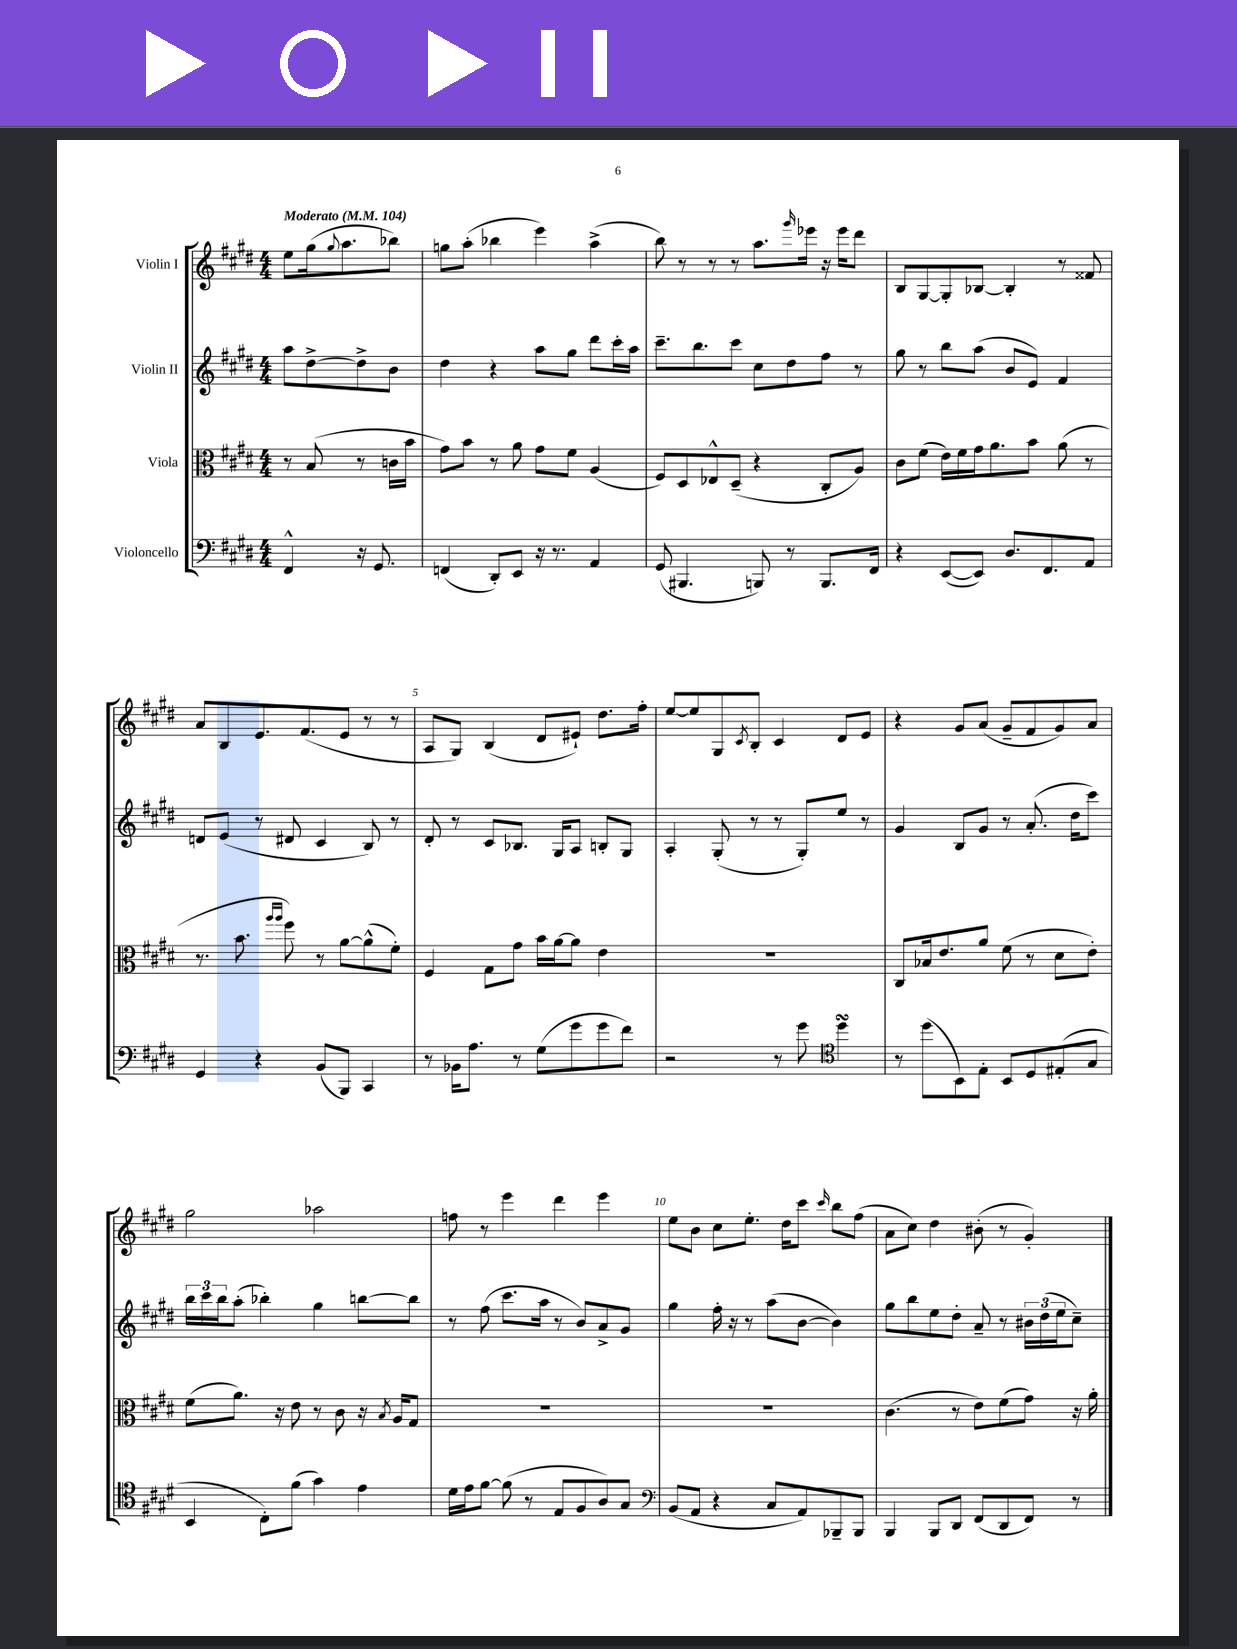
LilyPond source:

<<
\new StaffGroup <<
\new Staff = "s0" \with { instrumentName = "Violin I" } {
    \clef treble \key e \major \numericTimeSignature \time 4/4 \partial 2 \tempo "Moderato" 4 = 104
    e''8 gis''16( \appoggiatura { gis''8 } a''8. bes''8) |
    g''8 a''8-.( bes''4 e'''4) a''4->( |
    b''8) r8 r8 r8 a''8. \grace { gis'''16 } ees'''16 r16 ees'''16 dis'''8 |
    b8 gis8~ gis8-. bes8~ bes4-. r8 fisis'8 |
    a'8 b8 e'8. fis'8.( e'8 r8 r8 |
    a8 gis8) b4( dis'8 eis'8-!) dis''8. fis''16-. |
    e''8~ e''8 gis8 \acciaccatura { cis'8 } b8-. cis'4 dis'8 e'8 |
    r4 gis'8 a'8( gis'8-- fis'8 gis'8) a'8 |
    gis''2 aes''2 |
    f''8 r8 e'''4 dis'''4 e'''4 |
    e''8 b'8 cis''8 e''8.-. dis''16 cis'''8 \grace { cis'''16 } b''8 fis''8( |
    a'8 cis''8) dis''4 bis'8-.( r8 gis'4-.) \bar "|." |
}
\new Staff = "s1" \with { instrumentName = "Violin II" } {
    \clef treble \key e \major \numericTimeSignature \time 4/4 \partial 2
    a''8 dis''8~-> dis''8-> b'8 |
    dis''4 r4 a''8 gis''8 dis'''8 cis'''16-. a''16 |
    cis'''8.-- b''8. cis'''8 cis''8 dis''8 fis''8 r8 |
    gis''8 r8 b''8 a''8( b'8 e'8) fis'4 |
    d'8 e'8( r8 dis'8 cis'4 b8) r8 |
    dis'8-. r8 cis'8 bes8. gis16 a8 b8-. gis8 |
    a4-. gis8-.( r8 r8 gis8-.) e''8 r8 |
    gis'4 b8 gis'8 r8 a'8.-.( dis''16 cis'''8) |
    \tuplet 3/2 { b''16 cis'''16 b''16 } a''8-.( bes''4-.) gis''4 b''8~ b''8 |
    r8 fis''8( cis'''8. a''16 r8 b'8) a'8-> gis'8 |
    gis''4 fis''16-. r16 r8 a''8( b'8~ b'4) |
    gis''8 b''8 e''8 dis''8-. a'8-- r8 \tuplet 3/2 { bis'16 dis''16( e''16 } cis''8--) \bar "|." |
}
\new Staff = "s2" \with { instrumentName = "Viola" } {
    \clef alto \key e \major \numericTimeSignature \time 4/4 \partial 2
    r8 b8( r8 c'16 b'16 |
    gis'8) b'8 r8 a'8 gis'8 fis'8 a4( |
    fis8) dis8 ees8-^ dis8--( r4 cis8-. a8) |
    cis'8 fis'8( e'16) fis'16 gis'16 a'8. b'8 a'8( r8 |
    r8. b'8. \grace { a''16 a''16 } fis''8) r8 a'8~ a'8-^( fis'8-.) |
    fis4 gis8 gis'8 b'16 a'16~ a'8 e'4 |
    R1 |
    cis8 bes16 e'8. a'8 fis'8( r8 dis'8 e'8-.) |
    fis'8( a'8.) r16 e'8 r8 cis'8 r16 \acciaccatura { b8 } a16 gis8 |
    R1 |
    R1 |
    cis'4.( r8 e'8) fis'8( gis'8) r16 a'16-. \bar "|." |
}
\new Staff = "s3" \with { instrumentName = "Violoncello" } {
    \clef bass \key e \major \numericTimeSignature \time 4/4 \partial 2
    fis,4-^ r16 gis,8. |
    f,4( dis,8-.) e,8 r16 r8. a,4 |
    gis,8( bis,,4. b,,8) r8 b,,8. fis,16 |
    r4 e,8~( e,8) dis8. fis,8. a,8 |
    gis,4 r4 b,8( b,,8) cis,4 |
    r8 bes,16 a8. r8 gis8( gis'8 gis'8 fis'8) |
    r2 r8 gis'8 \clef tenor dis''4\turn |
    r8 dis''8( b,8) e8-. b,8 dis8 eis8-.( gis8 |
    b,4 cis8-.) fis'8( gis'4) e'4 |
    dis'16 e'16 fis'8~ fis'8( r8 e8 fis8 a8) gis8 |
    \clef bass b,8( a,8 r4 cis8 a,8) bes,,8-- bes,,8 |
    b,,4 b,,8 dis,8 fis,8( dis,8 fis,8) r8 \bar "|." |
}
>>
>>
\layout { \context { \Score \override BarNumber.break-visibility = ##(#f #t #t) barNumberVisibility = #(every-nth-bar-number-visible 5) } }
